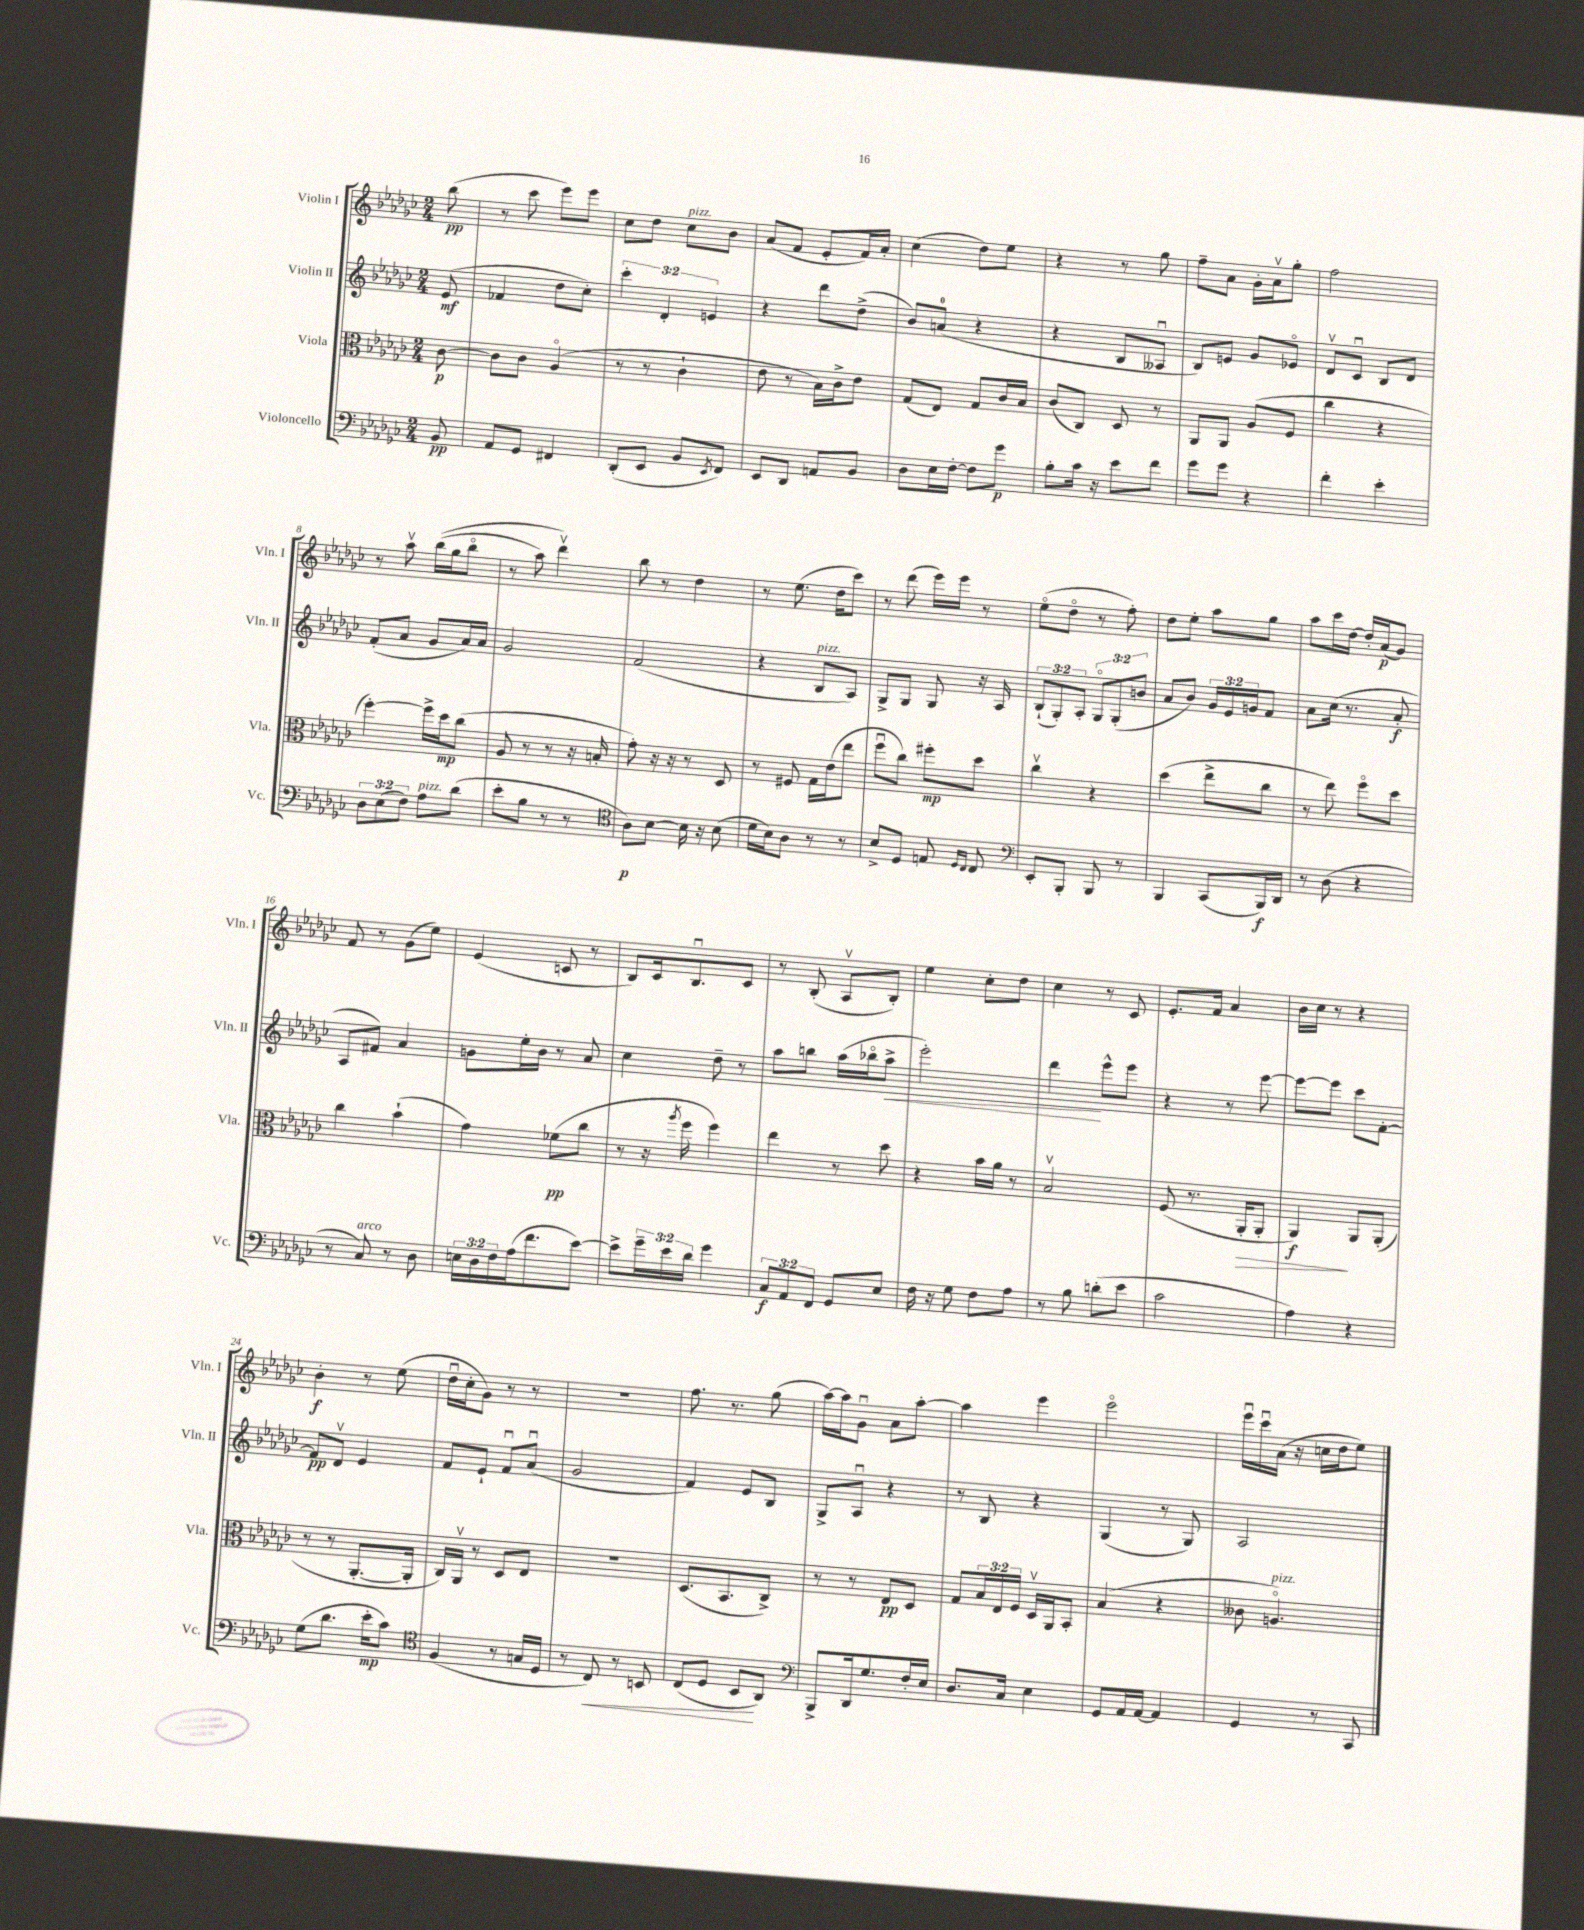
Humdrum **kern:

**kern	**kern	**kern	**kern
*staff4	*staff3	*staff2	*staff1
*clefF4	*clefC3	*clefG2	*clefG2
*k[b-e-a-d-g-c-]	*k[b-e-a-d-g-c-]	*k[b-e-a-d-g-c-]	*k[b-e-a-d-g-c-]
*M2/4	*M2/4	*M2/4	*M2/4
8BB-	[8c-	(8e-	(8bb-
=	=	=	=
8AA-	8c-]	4f-	8r
8GG-	8c-	.	8ccc-
4FF#	(4A-o	8dd-	8eee-)
.	.	8cc-')	8eee-
=	=	=	=
(8DD-'	8r	6ccc-'	8cc-
8EE-	8r	.	8dd-
.	.	6d-'	.
8BB-	4c-`	.	8cc-
.	.	6e	.
8qEE-	.	.	.
8FF)	.	.	8b-
=	=	=	=
8EE-	8e-	4r	(8a-
8DD-	8r	.	8f
8AA	16B-)	8ddd-	8e-'
.	16c-^	.	.
8BB-	8e-	(8dd-^	16f)
.	.	.	16a-'
=	=	=	=
8D-	(8G-	8b-)	(4cc-
16E-	8E-)	(8a	.
[16F'	.	.	.
8F]	8G-	4r	8dd-)
8g-	16c-	.	8ee-
.	16B-	.	.
=	=	=	=
8B-'	(8c-	4r	4r
16c-	8C-)	.	.
16r	.	.	.
8e-	8D-	8B-	8r
8f	8r	8A--u	8gg-
=	=	=	=
8g-	8AA-	8B-)	8ff~
8g-	8AA-	8e	8a-
4r	(8A-	8g-	16g-'
.	.	.	16a-v
.	8F	8e-o	8gg-'
=	=	=	=
4f'	4cc-	8d-v	2ff
.	.	8c-u	.
4e-'	4r	8B-	.
.	.	8d-	.
=	=	=	=
12D-	[4ff')	(8f'	8r
(12E-	.	.	.
.	.	8a-	8aa-v
12F)	.	.	.
8A-	16ff^]	8g-	&((16bb-
.	16dd-	.	16gg-
(8d-	(8cc-	16a-)	8bb-o
.	.	16a-	.
=	=	=	=
8e-'	8A-	2g-	8r
8B-	8r	.	8aa-)
8r	8r	.	4ddd-v&)
8r	16r	.	.
.	16B'	.	.
=	=	=	=
*clefC4	*	*	*
8A-)	8g-')	(2f	8bb-
[8B-	16r	.	8r
.	16r	.	.
16B-]	8r	.	4dd-
16r	.	.	.
(8B-	8D-	.	.
=	=	=	=
16d-	8r	4r	8r
16B-)	.	.	.
8A-	8F#	.	(8.ee-
8r	16G-	8B-	.
.	(16e-	.	16dd-
8r	8ee-	8A-)	8ccc-)
=	=	=	=
8B-^	8ffu	8G-^	8r
8D-	8cc-)	8G-	(8ddd-
8E	8ff#'	8G-	16eee-)
.	.	.	16eee-
16qqD-	.	.	.
16qqC-	.	.	.
8C-	8dd-	16r	8r
.	.	16A-	.
=	=	=	=
*clefF4	*	*	*
8EE-'	4cc-v	(12B-`	(8ee-o
.	.	12G-')	.
8BBB-'	.	.	8dd-o
.	.	12A-'	.
8BBB-	4r	12G-o	8r
.	.	(12G-'	.
8r	.	.	8ff')
.	.	12b	.
=	=	=	=
4BBB-	(4dd-	8a-	8dd-
.	.	8b-)	8ee-'
(8CC-	8ee-^	24g-	8aa-
.	.	24e-	.
.	.	24g	.
16BBB-)	8cc-	8f	8gg-
16DD-	.	.	.
=	=	=	=
8r	8r	8a-	8aa-
(8D-	8ee-)	(16cc-	16ccc-
.	.	8.r	[16dd-
4r	8ffo	.	16dd-']
.	.	.	(16a-
.	8dd-	8a-'	8g-)
=	=	=	=
8r	4cc-	8A-	8f
8C-)	.	8f#)	8r
8r	(4b-`	4a-	(8g-
8D-	.	.	8ee-)
=	=	=	=
24E	4g-)	8g	(4e-
24D-	.	.	.
24F	.	.	.
(16A-	.	16ee-'	.
8.f	.	16b-	.
.	(8f-	8r	8c
[8e-)	8cc-	8a-	8r
=	=	=	=
8e-^]	8r	4cc-	8B-)
24g-~	16r	.	16c-
24e-	.	.	.
.	8qaa-	.	.
.	16ff	.	8.B-u
24d-	.	.	.
4g-	4ff)	8dd-~	.
.	.	8r	8c-
=	=	=	=
12C-	4ee-	8aa-	8r
12AA-	.	.	.
.	.	8bb	(8B-'
12FF	.	.	.
8GG-	8r	(16aa-	8A-v
.	.	16bb-o	.
8E-	8dd-	8aa-^	8B-')
=	=	=	=
16F	4r	2eee-')	4ee-
16r	.	.	.
8G-	.	.	.
8F	16b-	.	8cc-'
.	16a-	.	.
8A-	8r	.	8dd-
=	=	=	=
8r	2B-v	4ddd-	4cc-
8B-	.	.	.
(8d'	.	8eee-^^	8r
8e-	.	8eee-	8c-
=	=	=	=
2c-	(8F	4r	8.e-'
.	8.r	.	.
.	.	.	16f
.	.	8r	4a-
.	16AA-'	.	.
.	8AA-'	[8eee-	.
=	=	=	=
4A-)	4AA-)	8eee-_	16b-
.	.	.	16cc-
.	.	8eee-]	8r
4r	8AA-	8ccc-	4r
.	(8AA-'	[8f'	.
=	=	=	=
(8G-	8r	8f]	4b-'
8.d-	8r	8d-v	.
.	[8.AA-'	4e-	8r
16e-'	.	.	.
8c-)	.	.	(8ee-
.	16AA-']	.	.
=	=	=	=
*clefC4	*	*	*
(4F	16C-)	8f	16dd-u
.	16AA-v	.	16cc-'
.	8r	8e-`	8g-)
8r	8D-	8fu	8r
16G	8E-	(8a-u	8r
16D-	.	.	.
=	=	=	=
8r	2r	2g-	2r
8C-)	.	.	.
8r	.	.	.
8BB	.	.	.
=	=	=	=
(8C-	(8.D-	4f)	8.ff
8D-	.	.	.
.	8.BB-	.	8.r
8BB-	.	8e-	.
8AA-)	8C-^)	8B-	(8gg-
=	=	=	=
*clefF4	*	*	*
8BBB-^	8r	8G-^	[16aa-)
.	.	.	16aa-]
16DD-	8r	8A-u	8g-u
8.G-	.	.	.
.	8E-	4r	8a-
16F'	8D-	.	[8aa-'
16E-	.	.	.
=	=	=	=
8.D-	8G-	8r	4aa-]
.	24B-	8B-	.
.	24E-	.	.
16C-	.	.	.
.	24F	.	.
4E-	16D-v	4r	4eee-
.	16AA-	.	.
.	8BB-'	.	.
=	=	=	=
8GG-	(4B-	(4G-	2eee-o
16AA-	.	.	.
[16AA-	.	.	.
4AA-]	4r	8r	.
.	.	8G-)	.
=	=	=	=
4GG-	8c--	2A-	16eee-u
.	.	.	16ccc-u
.	4.Ao)	.	(16a-
.	.	.	16r
8r	.	.	16cc
.	.	.	16dd-
8CC-	.	.	8ee-)
==	==	==	==
*-	*-	*-	*-
